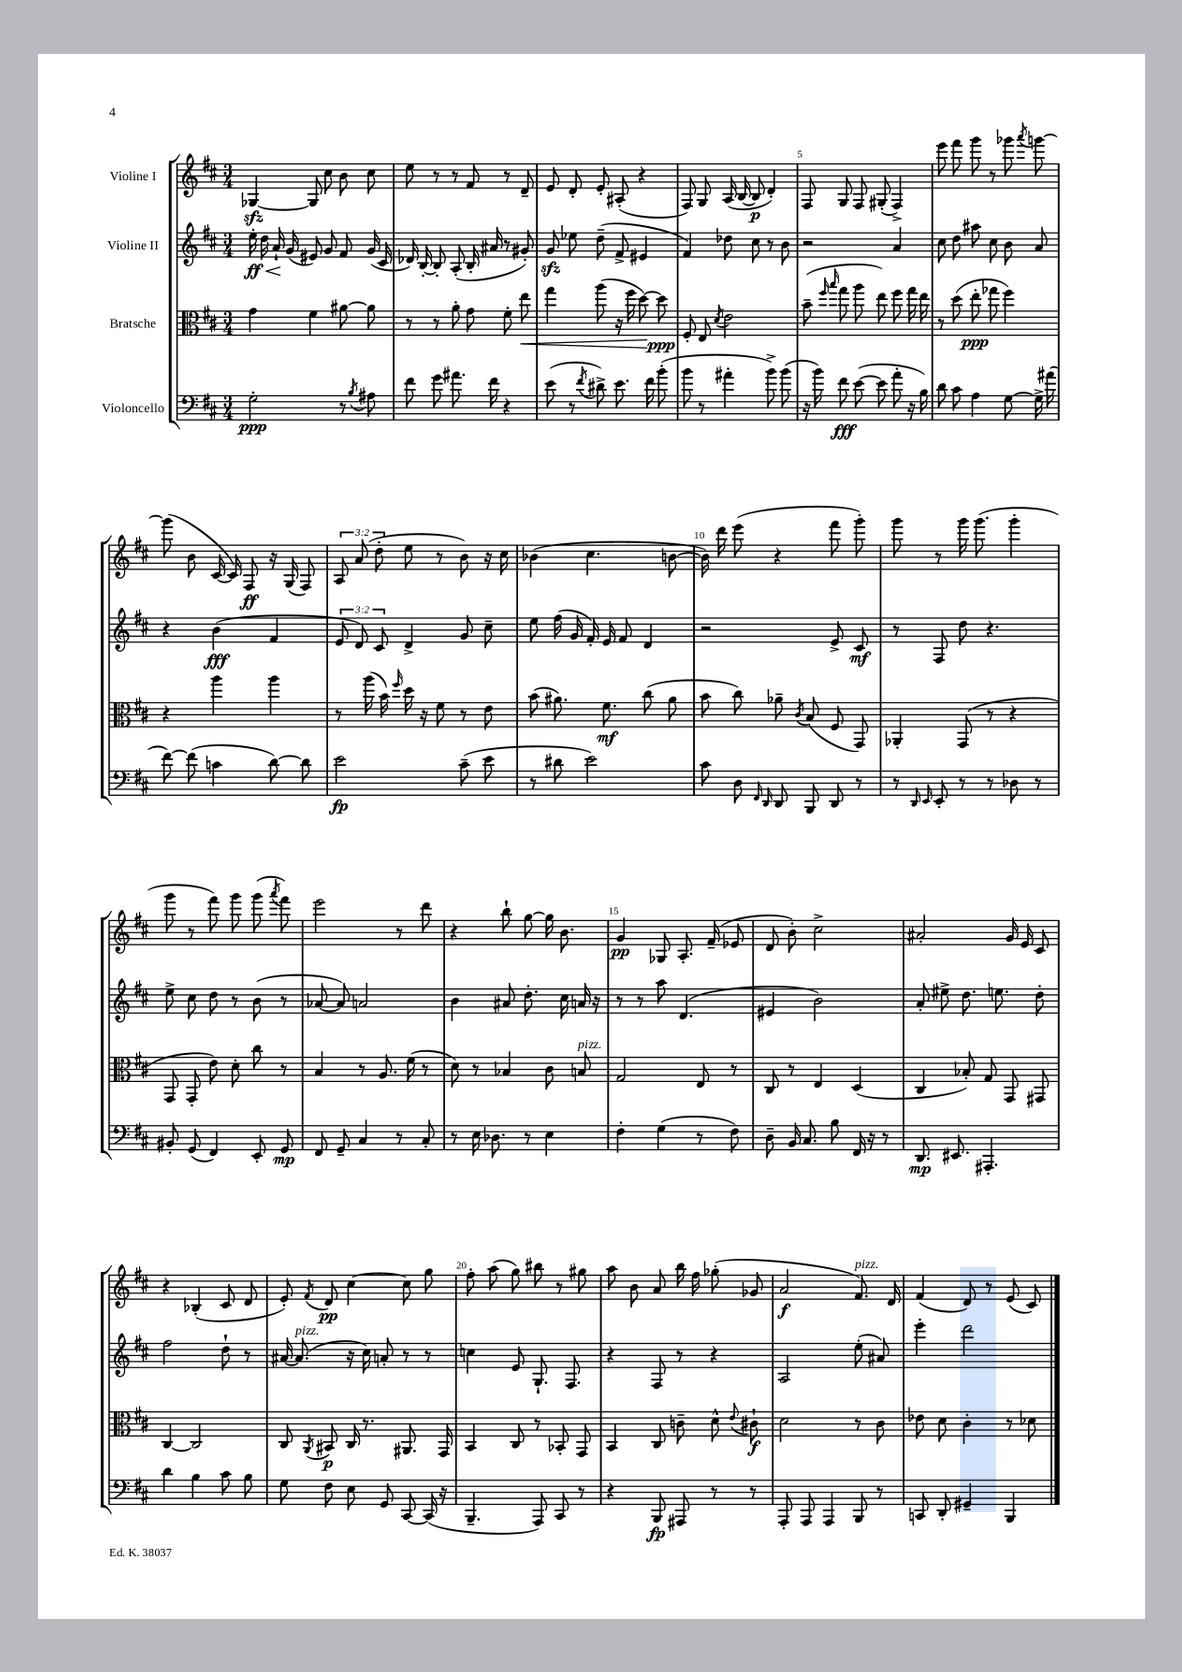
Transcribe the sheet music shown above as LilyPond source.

<<
\new StaffGroup <<
\new Staff = "s0" \with { instrumentName = "Violine I" } {
    \clef treble \key d \major \numericTimeSignature \time 3/4 \override Staff.TupletNumber.text = #tuplet-number::calc-fraction-text
    \autoBeamOff ges4~\sfz ges8 cis''8 b'8 cis''8 |
    e''8 r8 r8 fis'8 r8 d'8-- |
    e'8 d'8-. e'8-. ais8-.( r4 |
    fis8) g8 a16( b16~ b8\p d'4-.) |
    fis8 g8 fis8 gis8-.( fis4->) |
    e'''8 fis'''8 g'''8 r8 ges'''8 \acciaccatura { a'''8 } g'''8~ |
    g'''8( b'8 cis'16~ cis'16) fis8\ff r16 g16( fis8) |
    \tuplet 3/2 { a8 a'8( d''8-. } e''8 r8 b'8) r16 cis''16 |
    bes'4( cis''4. b'8~ |
    b'16) d'''16 e'''8( r4 fis'''8 g'''8-.) |
    g'''8 r8 g'''16 g'''8.( g'''4-. |
    g'''8 r8 fis'''8) g'''8 g'''8( \acciaccatura { a'''8 } fis'''8) |
    e'''2 r8 d'''8 |
    r4 b''8-! g''8~ g''16 b'8. |
    g'4\pp ges8 a8.-. fis'16--( ees'8 |
    d'8 b'8-.) cis''2-> |
    ais'2-. g'16 e'16 cis'8 |
    r4 bes4-.( cis'8 d'8 |
    e'8-.) \acciaccatura { fis'8 } d'8\pp cis''4~ cis''8 g''8 |
    fis''8-. a''8( g''8) bis''8 r8 gis''8 |
    a''8 b'8 a'8 b''16 fis''16 ges''8-.( ges'8 |
    a'2\f fis'8.^\markup { \italic "pizz." }) d'16 |
    fis'4( d'8) r8 e'8( cis'8) \bar "|." |
}
\new Staff = "s1" \with { instrumentName = "Violine II" } {
    \clef treble \key d \major \numericTimeSignature \time 3/4 \override Staff.TupletNumber.text = #tuplet-number::calc-fraction-text
    \autoBeamOff e''16-.\ff\< d''16 a'16-!\! g'16( eis'8) g'8 fis'8 g'16( cis'16 |
    des'16) b16~-. b8-. a8-.( b16-. ais'16 r8 gis'8-.) |
    g'8\sfz ees''8 d''8--( fis'8-> eis'4 |
    fis'4) des''8 cis''8 r8 b'8 |
    r2 a'4 |
    cis''8 d''8 ais''8 cis''8 b'8 a'8 |
    r4 b'4\fff( fis'4 |
    \tuplet 3/2 { e'8 d'8) cis'8 } d'4-> g'8 cis''8-- |
    e''8 fis''16( g'16 fis'16-.) e'16 fis'8 d'4 |
    r2 e'8-> cis'8\mf |
    r8 fis8 d''8 r4. |
    e''8-> cis''8 d''8 r8 b'8( r8 |
    aes'8~ aes'8) a'2 |
    b'4 ais'8 d''8.-. cis''16 a'16 r16 |
    r8 r8 a''8 d'4.( |
    eis'4 b'2) |
    a'8-. eis''8-> d''8. e''8. d''8-. |
    fis''2 d''8-! r8 |
    ais'16~ ais'8.^\markup { \italic "pizz." }( r16 cis''16) a'8-. r8 r8 |
    c''4 e'8 g8.-! fis8. |
    r4 fis8 r8 r4 |
    a2 e''8-.( ais'8) |
    e'''4-. d'''2 \bar "|." |
}
\new Staff = "s2" \with { instrumentName = "Bratsche" } {
    \clef alto \key d \major \numericTimeSignature \time 3/4
    \autoBeamOff g'4 fis'4 ais'8~ ais'8 |
    r8 r8 a'8-. g'8 fis'8-. e''8\< |
    g''4 a''8( r16 fis''16 d''8~\!) d''8\ppp |
    fis8-. e8 \acciaccatura { d'8 } e'2 |
    b'8--( \grace { fis''16 b''16 } g''8 a''8 e''8) fis''8 g''16 e''16 |
    r8 d''8( e''8-.\ppp ges''8 fis''4) |
    r4 a''4 a''4 |
    r8 a''16( b'16) \grace { fis''16 } d''16 r16 fis'8 r8 e'8 |
    b'8( ais'8.) fis'8.\mf cis''8( ais'8 |
    b'8 cis''8) aes'8-- \acciaccatura { cis'8 } b8( fis8 g,8) |
    aes,4-. g,8( r8 r4 |
    g,8 g,8-. e'8) d'8-. cis''8 r8 |
    b4 r8 a8. fis'16( r8 |
    d'8) r8 bes4 cis'8 b8^\markup { \italic "pizz." } |
    g2 e8 r8 |
    cis8 r8 e4 d4( |
    cis4 bes8-.) g8 g,8 gis,8 |
    cis4~ cis2 |
    cis8 \acciaccatura { a,8 } bis,8\p cis16 r8. ais,8. g,16 |
    b,4 cis8 r8 bes,8-. g,8 |
    b,4 cis8 c'8-- d'8-^ \appoggiatura { e'8 } cis'8-!\f |
    d'2 r8 cis'8 |
    ees'8 d'8 cis'4-. r8 des'8 \bar "|." |
}
\new Staff = "s3" \with { instrumentName = "Violoncello" } {
    \clef bass \key d \major \numericTimeSignature \time 3/4
    \autoBeamOff g2-.\ppp r8 \acciaccatura { b8 } ais8 |
    fis'8 g'8 ais'8. fis'16 r4 |
    e'8( r8 \acciaccatura { fis'8 } dis'8->) e'8. fis'16 b'8-.( |
    b'8 r8 ais'4-. b'8->) b'8( |
    r16 b'16) fis'8\fff e'8~( e'8 a'8-. r16 b16) |
    d'8 cis'8 a4 g8~ g16-> ais'16( |
    fis'8~) fis'8( c'4 d'8~) d'8 |
    e'2\fp cis'8--( e'8 |
    r8 dis'8 e'2) |
    cis'8 d8 \grace { fis,16 d,16 } d,8 b,,8 d,8 r8 |
    r8 \grace { d,16 e,16 } e,8-. r8 r8 des8 r8 |
    bis,8-. g,8( fis,4) e,8-. g,8\mp |
    fis,8 g,8-- cis4 r8 cis8-. |
    r8 e16 des8. r8 e4 |
    fis4-. g4( r8 fis8) |
    d8-- b,16 cis8. b8 fis,16 r16 r8 |
    d,8.\mp eis,8. ais,,4.-. |
    d'4 b4 cis'8 b8 |
    g8 fis8 e8 g,8 cis,8~ cis,16( r16 |
    b,,4.-- a,,8) cis,8 r8 |
    r4 b,,8\fp ais,,8 r8 r8 |
    a,,8-. a,,8 a,,4 b,,8 r8 |
    c,8 d,8-. gis,4-- b,,4 \bar "|." |
}
>>
>>
\layout { \context { \Score \override BarNumber.break-visibility = ##(#f #t #t) barNumberVisibility = #(every-nth-bar-number-visible 5) } }
